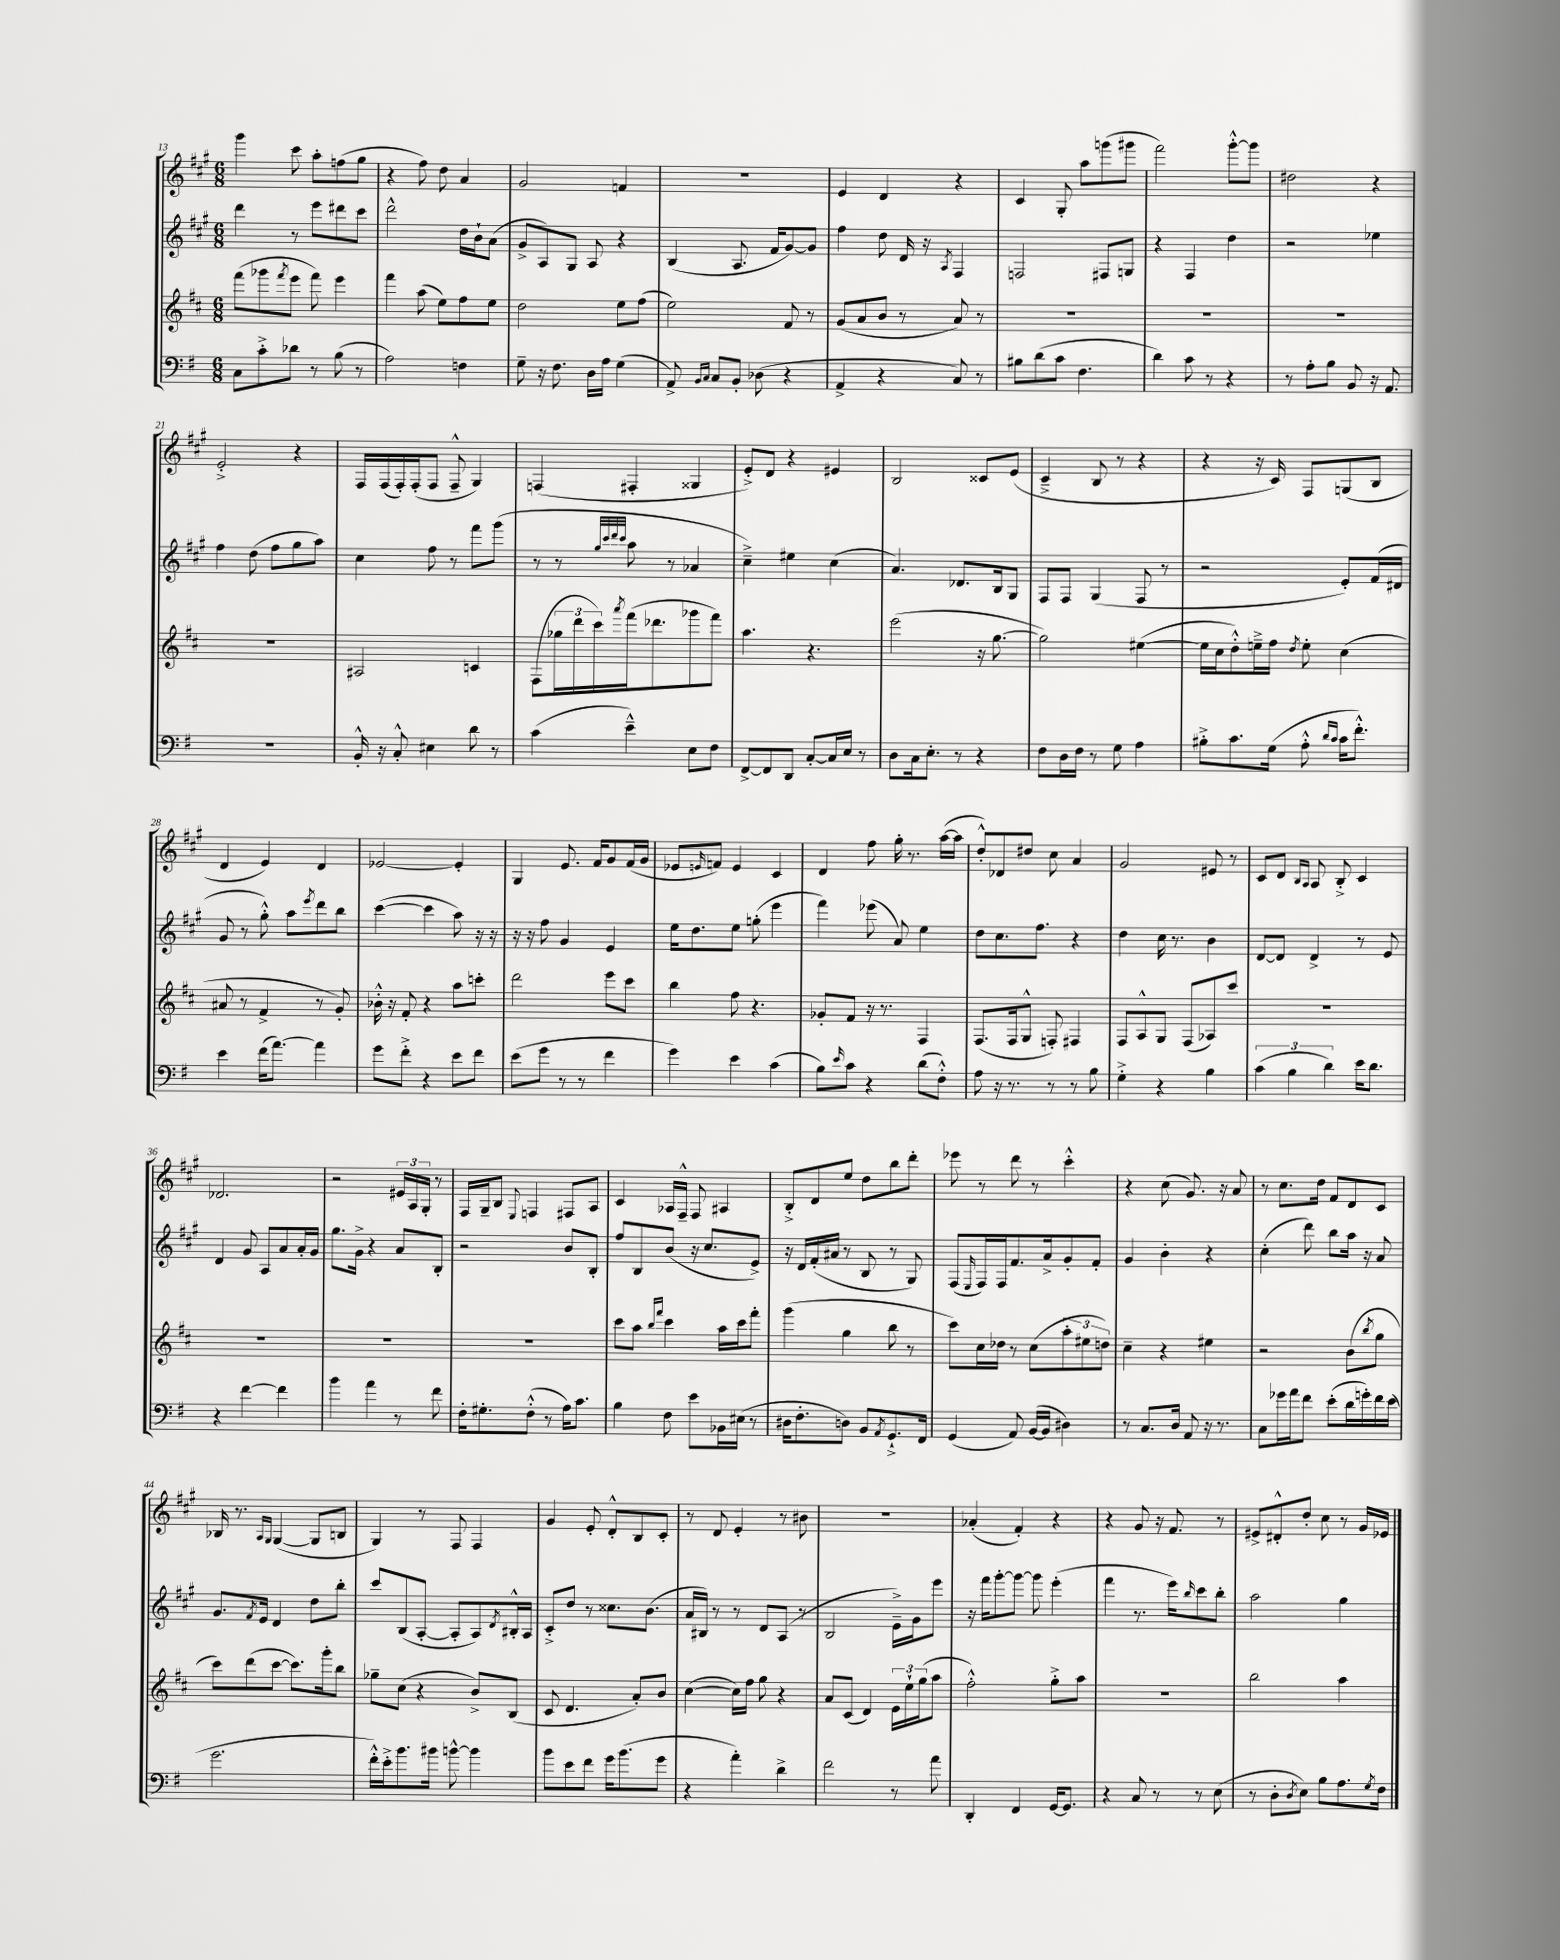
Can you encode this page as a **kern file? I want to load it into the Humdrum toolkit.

**kern	**kern	**kern	**kern
*staff4	*staff3	*staff2	*staff1
*clefF4	*clefG2	*clefG2	*clefG2
*k[f#]	*k[f#c#]	*k[f#c#g#]	*k[f#c#g#]
*M6/8	*M6/8	*M6/8	*M6/8
8C	(8fff#	4ddd	4ggg#
8c'^	8ggg-	.	.
.	8qfff#	.	.
8d-	8eee	8r	8ccc#
8r	8fff#)	8eee	8aa'
(8B	4eee	8ddd#	(8ff
8r	.	8ccc#	8gg#
=	=	=	=
2A)	4fff#	2ddd^^	4r
.	(8aa	.	8ff#)
.	8ee)	.	8dd
4F	8ff#	16dd	4a
.	.	16b`	.
.	8ee	(8a	.
=	=	=	=
8G~	2dd	8g#^	2g#
16r	.	8A)	.
8.F#	.	.	.
.	.	8G#	.
16D	.	8A	.
16A	.	.	.
(4G	8ee	4r	4f
.	(8ff#	.	.
=	=	=	=
8AA^)	2ee)	(4B	2.r
16qqBB	.	.	.
16qqC	.	.	.
8C	.	.	.
8BB'	.	8.A	.
(8D-	.	.	.
.	.	16f#	.
4r	8f#	[8g#)	.
.	8r	8g#]	.
=	=	=	=
4AA^	(8g	4ff#	4e
.	8a	.	.
4r	8b	8dd	4d
.	8r	16d	.
.	.	16r	.
.	.	8qA	.
8C)	8a)	4F#	4r
8r	8r	.	.
=	=	=	=
8B#	2.r	2F	4c#
(8d	.	.	.
8c	.	.	8G#'
4.F#	.	.	8aa
.	.	8F#	(8ggg
.	.	8G	8ggg#
=	=	=	=
4d)	2.r	4r	2fff#)
8c	.	4F#	.
8r	.	.	.
4r	.	4dd	[8ggg#'^^
.	.	.	8ggg#]
=	=	=	=
8r	2.r	2r	2dd#
8A'	.	.	.
8B	.	.	.
8BB	.	.	.
16r	.	4ee-	4r
8.AA	.	.	.
=	=	=	=
2.r	2.r	4ff#	2e'^
.	.	(8dd	.
.	.	8ff#	.
.	.	8gg#	4r
.	.	8aa)	.
=	=	=	=
16BB'^^	2A#	4cc#	16F#
16r	.	.	(16F#
8C'^^	.	.	16F#')
.	.	.	(16F#'
4E#	.	8ff#	8F#
.	.	8r	8F#~^^
8d	4c	8fff#	4G#)
8r	.	(8ggg#	.
=	=	=	=
(4c	(8F#	8r	(4F
.	24gg-	8r	.
.	24ddd	.	.
.	24ccc#)	.	.
.	.	32qqgg#	.
.	.	32qqccc#	.
.	.	32qqddd	.
.	8qaaa	32qqccc#	.
4e~^^)	(16fff#	8aa	4F#'
.	8.ddd-	.	.
.	.	8r	.
8E	8ggg-	4a-	4G##
8F#	8fff#)	.	.
=	=	=	=
[8FF#^	4.aa	4cc#~^)	8e'^)
8FF#]	.	.	8d
8DD	.	4ee#	4r
[8C'	4.r	.	.
16C]	.	(4cc#	4e#
16E	.	.	.
8r	.	.	.
=	=	=	=
8D	(2eee	4.a)	2B
16C	.	.	.
8.E'	.	.	.
8r	.	8.d-	.
4r	16r	.	8c##
.	[8.gg	16B	.
.	.	8G#	(8e
=	=	=	=
8F#	2gg])	8F#	4c#~^
16D	.	8F#	.
16F#	.	.	.
8r	.	(4G#	8B
8G	.	.	8r
4A	([4ee#	8F#	4r
.	.	8r	.
=	=	=	=
8B#'^	16ee#]	2r	4r
.	16cc#	.	.
8.c	8dd'^^)	.	.
.	16ee~^	.	16r
(16G	16ff#	.	16c#)
.	8qdd	.	.
8A'^^	8ee'	.	8F#
16qqd	.	.	.
16qqc	.	.	.
16c	(4cc#	8e')	(8G
8.f#'^^)	.	.	.
.	.	(16f#	8B
.	.	16d#	.
=	=	=	=
4e	8a#	8g#	4d
.	8r	8r	.
(16f#	4f#^	8gg#'^^)	4e)
[8.a)	.	.	.
.	.	8aa	.
.	.	8qeee	.
4a]	8r	8ddd	4d
.	8g')	8bb	.
=	=	=	=
8g	16b-'^^	([4ccc#	[2e-
.	16r	.	.
8f#'^	8f#'	.	.
4r	4r	4ccc#]	.
8e	8aa	8aa)	4e-']
8f#	8ccc'	16r	.
.	.	16r	.
=	=	=	=
(8e	2ddd	16r	4G#
.	.	16r	.
8g	.	8ff#	.
8r	.	4g#	8.e
8r	.	.	.
.	.	.	16f#
4f#	8eee	4e	8g#
.	8ccc#	.	(16f#
.	.	.	16g#
=	=	=	=
4g)	4bb	16ee	8e-
.	.	8.dd	.
.	.	.	16qqe
.	.	.	8f)
4e	8ff#	8ee	4e
.	4.r	(8gg'	.
(4c	.	4eee	4c#
=	=	=	=
8B)	8g-'	4fff#)	4d
16qqe	.	.	.
8c	8f#	.	.
4r	16r	(8eee-	8ff#
.	8.r	.	.
.	.	8a)	16gg#'
.	.	.	8.r
(8d	4F#	4ee	.
8F#'^^)	.	.	([16aa
.	.	.	16aa]
=	=	=	=
8A	(8.F#	8dd	8dd'^^)
16r	.	8.cc#	8d-
8.r	16F#	.	.
.	8G^^	.	8dd#
.	.	8.ff#	.
8r	8F')	.	8cc#
8r	4F#	4r	4a
8B	.	.	.
=	=	=	=
4G'^	8F#	4dd	2g#
.	8A^^	.	.
4r	8G	16cc#	.
.	.	8.r	.
.	(8F#	.	.
4B	8A-)	4b	8e#
.	8ccc#	.	8r
=	=	=	=
(6c	2.r	[8d	8c#
.	.	8d]	8d
6B	.	.	.
.	.	.	16qqB
.	.	.	16qqA
.	.	4d^	8A
6d)	.	.	.
.	.	.	8B'^
16e	.	8r	4c#
8.d	.	.	.
.	.	8e	.
=	=	=	=
4r	2.r	4d	2.d-
[4f#	.	8g#	.
.	.	8A	.
4f#]	.	8a	.
.	.	16a'	.
.	.	16g#	.
=	=	=	=
4b	2.r	8.gg#	2r
.	.	16g#^	.
4a	.	4r	.
8r	.	8a	24e#
.	.	.	24A
.	.	.	24G#'
8f#	.	8B'	8r
=	=	=	=
16F#'	2.r	2r	16F#
8.G#'	.	.	16G#~
.	.	.	8B
.	.	.	8qqE
(8F#'^^	.	.	4F
8r	.	.	.
16A)	.	8b	8F#
8.c	.	.	.
.	.	8B'	8A
=	=	=	=
4B	8ccc#	8ff#	4c#
.	8aa	8B	.
.	16qqbb	.	.
.	16qqfff#	.	.
8F#	4ccc#	(8b	16A-
.	.	.	16F#~^^
8e	.	16r	8F#
.	.	8.cc#	.
16BB-	16aa	.	4A#
(16E#	16ccc#	.	.
8r	8fff#'	8e^)	.
=	=	=	=
16D#	(4ggg	16r	8B'^
8.F#'	.	16d	.
.	.	(16f#'	8d
.	.	16a#	.
8D)	4gg	8r	8ee
8BB	.	8B	8dd
8qAA	.	.	.
8.GG`^	8bb	8r	8bb
.	8r	8G#)	8ddd'
16FF#	.	.	.
=	=	=	=
(4GG	8ccc#)	(8F#	8eee-
.	.	16qqE	.
.	16cc#	16F#)	8r
.	16dd-	16F#	.
8AA)	8r	8.f#	8ddd
([16BB	(8cc#	.	8r
16BB]	.	16a^	.
4D#)	12aa'	8g#'	4ccc#'^^
.	12ee#	.	.
.	.	8f#'	.
.	12dd)	.	.
=	=	=	=
8r	4cc#~	4g#	4r
8.C	.	.	.
.	4r	4b'	(8cc#
16D	.	.	.
8AA	.	.	8.g#)
16r	4ee#	4r	.
8.r	.	.	16r
.	.	.	8a
=	=	=	=
8C	2r	(4cc#'	8r
16g-	.	.	8.cc#
16a	.	.	.
8f#	.	8ddd)	.
.	.	.	16dd
(8e'	.	8bb	8f#
16d	(8b	16aa	8d
16g')	.	16r	.
.	8qbb	.	.
16f#	8gg	8a	8c#
(16e	.	.	.
=	=	=	=
2.g	8ccc#)	8.g#	16B-
.	.	.	8.r
.	(8ddd	.	.
.	.	8qf#	.
.	.	16e	.
.	.	.	16qqA
.	.	.	16qqG#
.	[8ccc#	4d	([4G#
.	8.ccc#])	.	.
.	.	8dd	8G#]
.	16ggg'	.	.
.	8bb	8bb'	8B
=	=	=	=
16f#'^^)	8gg-~	8ccc#	4G#)
16e'^	.	.	.
8.b	(8cc#	(8B	.
.	4r	[8A'	8r
16b#	.	.	.
[8b^^	.	8A']	8F#
4b]	8b^)	8A)	4F#
.	.	8qd	.
.	(8B	16B#'^^	.
.	.	16A	.
=	=	=	=
8b	8c#	8c#'^	4g#
8e	4.d	8dd	.
8f#	.	8r	8e'
16g	.	8.cc##	8d'^^
(8.b	.	.	.
.	8a')	.	8B
.	.	(8.b	.
8g	8b	.	8c#'
=	=	=	=
4r	([4cc#	16a	8r
.	.	16B#)	.
.	.	8r	8d
4a')	16cc#])	8r	4e'
.	16ff#	.	.
.	8gg	8d	.
4d^	4r	(8A	8r
.	.	8r	8b#
=	=	=	=
2f#	8a	2B	2.r
.	(8c#	.	.
.	4d)	.	.
8r	24e	16e~^)	.
.	24ee`	.	.
.	.	16g#	.
.	(24gg	.	.
8a	8aa	8eee	.
=	=	=	=
4DD'	2ff#'^^)	16r	(4a-'
.	.	16fff#	.
.	.	[8ggg#'	.
4FF#	.	8ggg#_	4f#')
.	.	8ggg#]	.
[16GG	8gg'^	(4eee'	4r
8.GG]	.	.	.
.	8aa	.	.
=	=	=	=
4r	2.r	4fff#	4r
8C	.	8.r	8g#
8r	.	.	16r
.	.	16eee)	8.f#
.	.	16qqbb	.
8r	.	8ccc#	.
(8E	.	8bb'	8r
=	=	=	=
8r	2bb	2aa	8e#^
8D'	.	.	8d#'^^
8qD	.	.	.
8E)	.	.	8dd'
8B	.	.	8cc#
8.A	4aa	4gg#	8r
.	.	.	16g#
8qG	.	.	.
16F#	.	.	16e-
==	==	==	==
*-	*-	*-	*-
